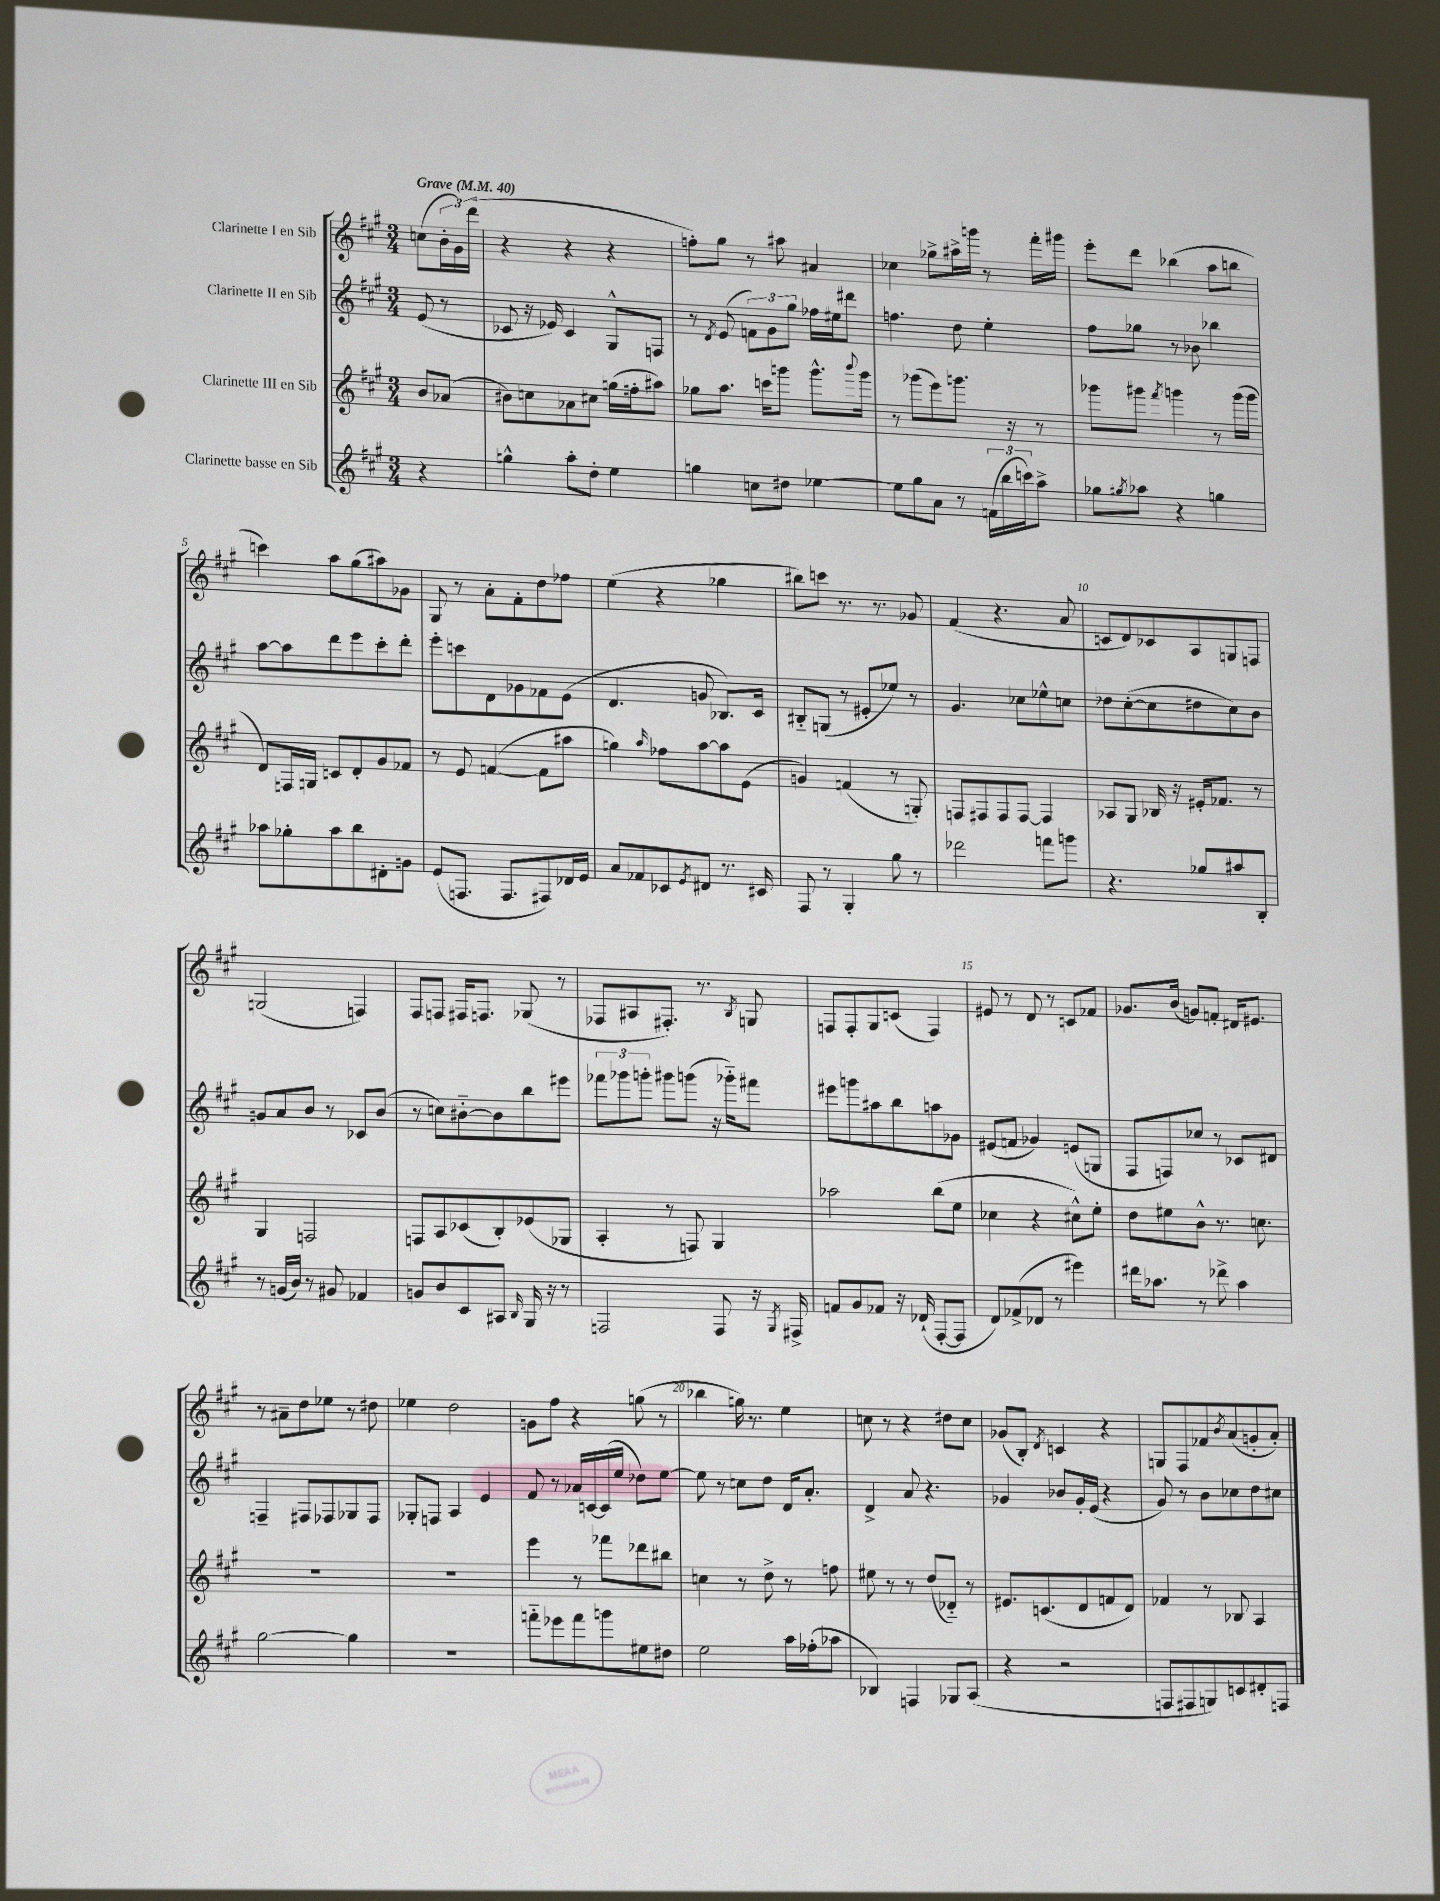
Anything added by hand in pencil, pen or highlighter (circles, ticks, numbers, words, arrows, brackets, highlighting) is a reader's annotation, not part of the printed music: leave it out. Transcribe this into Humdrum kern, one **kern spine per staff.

**kern	**kern	**kern	**kern
*staff4	*staff3	*staff2	*staff1
*clefG2	*clefG2	*clefG2	*clefG2
*k[f#c#g#]	*k[f#c#g#]	*k[f#c#g#]	*k[f#c#g#]
*M3/4	*M3/4	*M3/4	*M3/4
*MM40	*MM40	*MM40	*MM40
4r	8b	(8e	(8cc
.	(8a-	8r	24b'
.	.	.	24g#)
.	.	.	(24ddd
=	=	=	=
4gg^^	8b#)	8c-	4r
.	8cc	16r	.
.	.	16e-)	.
8aa'	8a-	4c-	4r
8dd'	8cc#	.	.
4ee	(16gg	8G#^^	4r
.	16ff'	.	.
.	8aa#)	8F	.
=	=	=	=
4gg	8gg-	8r	8ff')
.	.	8qd	.
.	8.aa	(8e	8gg#
8cc	.	12f)	8r
.	16ccc	.	.
.	.	12g#	.
8dd#	8ggg	.	8aa#
.	.	12gg#	.
[4ee-	8.ggg^^	16ff-	4a#
.	.	16ee#	.
.	.	8ddd#	.
.	8qqbbb	.	.
.	16ggg	.	.
=	=	=	=
8ee-]	8r	4.ff	4cc-
8gg#	(8ggg-	.	.
8a	8eee)	.	8gg-^
8r	8.ggg	8dd	16aa#^
.	.	.	16ggg
(24f	.	4ee'	8r
24bb	.	.	.
.	16r	.	.
24ccc)	.	.	.
8aa^	8r	.	16fff#'
.	.	.	16ggg#
=	=	=	=
8gg-	8ggg-	8ff#	8eee'
8qgg#	.	.	.
8aa-	8ggg#	8gg-	8ddd
.	8qfff#	.	.
4r	4ggg	8r	(4bb-
.	.	8b-	.
4gg	8r	4bb-	8aa
.	(16ggg	.	8bb
.	16ggg	.	.
=	=	=	=
8aa-	8d)	[8aa	4ccc)
8gg-'	16F	8aa]	.
.	16G	.	.
8aa-	8c	8ddd	8aa
8bb	8d'	8eee	(8gg#
8d#'	8g#	8ccc#'	8aa#)
8g	8f-	8ddd'	8g-
=	=	=	=
(8e	8r	8eee'	8G#
8.F	8e	8ccc	8r
.	([4f	8d	8a'
8.F	.	.	.
.	.	8g-	8f#'
8F#)	8f]	8f-	8dd
16d-	8aa#	(8e	8ff-
16e	.	.	.
=	=	=	=
8a	4gg)	4.d	(4ee
8f-	.	.	.
.	16qqaa	.	.
8c-	8ff-	.	4r
8qe	.	.	.
8d#	[8aa	8g	.
8.r	8aa]	8.B-)	4gg-
.	(8e	.	.
16c#	.	16c#	.
=	=	=	=
8F#	4g)	8B#'~	8bb#)
8r	.	(8G	8ccc
4G#'	(4f	8r	8.r
.	.	8e#'	.
.	.	.	8.r
8gg#	8r	8ee-)	.
8r	8G')	8r	8g-
=	=	=	=
2ddd-	8F	4.g#	(4f#
.	8F#	.	.
.	8F#	.	4.r
.	[8F#	8cc-	.
8fff	4F#]	8ee-^^	.
8ggg	.	8cc	8a
=	=	=	=
4.r	8A-	8dd-	8c
.	8G#	([8cc#'	8d)
.	16B-	8cc#]	8c-
.	16r	.	.
8gg-	16e#'	8dd#	8A
.	8.f-	.	.
8aa#	.	8cc#)	8G
8B'	8r	8b	8F
=	=	=	=
8r	4G#	8g	(2G
(16g	.	8a	.
16b)	.	.	.
8r	2F	8b	.
8g#	.	8r	.
4f-	.	8c-	4F)
.	.	(8b	.
=	=	=	=
8g	8F	8r	8F#
8b	8A	8cc)	8F
8c#	(8c-	[8b#'~	16F#
.	.	.	8.F
8A#	8B')	8b#]	.
16qqB	.	.	.
16G#	(8e-	8bb	(8G-
16r	.	.	.
8r	8G-	8eee#	8r
=	=	=	=
2F	4A'	12fff-	8F-
.	.	12ggg-	.
.	.	.	8A#
.	.	12ggg'	.
.	8r	8ggg#	8.F#')
.	8F)	(8ggg	.
.	.	.	8.r
8F	4G#	16r	.
.	.	16ggg-'~)	.
.	.	.	8qB
16r	.	8fff#	8G
8qG#	.	.	.
16F#^	.	.	.
=	=	=	=
8f	2aa-	8eee#	8F
8g#	.	8ggg	8F'
8f-	.	8aa#	8G#
16r	.	8bb	(8c
(16d-`	.	.	.
[8F#'	(8bb	8aa	4F)
8F#]	8ee	8g-	.
=	=	=	=
8d)	4cc-	(8e#	8e#
(8f-^	.	8f	8r
8d-	4r	4g-)	8d
8r	.	.	8r
4eee#)	8cc#^^)	(8e	8c
.	8ee'	8G	8f-
=	=	=	=
16ddd#	8dd	8F#	8.g-
8.aa-	.	.	.
.	8ee#	8F)	.
.	.	.	(16b
8r	8b^^	8cc-	8g)
8ddd-^	8.r	8r	8f'
4aa-	.	8c-	16d#
.	8.cc	.	8.e#
.	.	8d#	.
=	=	=	=
[2gg#	2.r	4F~	8r
.	.	.	8a#~
.	.	8F#	8dd
.	.	8F-	8ee-
4gg#]	.	8G-	8r
.	.	8F-	8dd#
=	=	=	=
2.r	2.r	8G-'	4ee-
.	.	8F	.
.	.	4A	2dd
.	.	4e	.
=	=	=	=
8fff'~	4eee	8f#	8g
8eee-	.	8r	8ff#
8fff	8r	16a-	4r
.	.	[16c	.
8ggg	8fff-	(16c]	.
.	.	16ee	.
8ee#	8ddd-	8dd-)	(8gg
8dd#	8bb#	[8ee	8r
=	=	=	=
2ee	4cc	8ee]	4bb-
.	.	8r	.
.	8r	8cc	16gg)
.	.	.	8.r
.	8dd^	8dd	.
16aa	8r	16d	4ee
(16ff-'	.	8.a'	.
8aa-	8ff	.	.
=	=	=	=
4B-)	8ee#	4d^	8cc
.	8r	.	8r
4F	8r	8a	4r
.	(8dd	4.r	.
8G-	8d-'~)	.	8dd#
(8A	8r	.	8cc
=	=	=	=
4r	8.e#	4g-	(8g-
.	.	.	8B')
.	(8.c	.	.
.	.	.	8qd
2r	.	8b-	4c
.	8d	16g-'	.
.	.	(16e	.
.	8f	4r	4r
.	8d)	.	.
=	=	=	=
8F	4f-	8g#)	8G
8F#	.	8r	8F#
8G)	8r	8b	8f-
.	.	.	8qb
8c	8B-	8cc-	(8a
8d#'	4A	8dd	8g'
8F	.	8cc#	8a')
==	==	==	==
*-	*-	*-	*-
